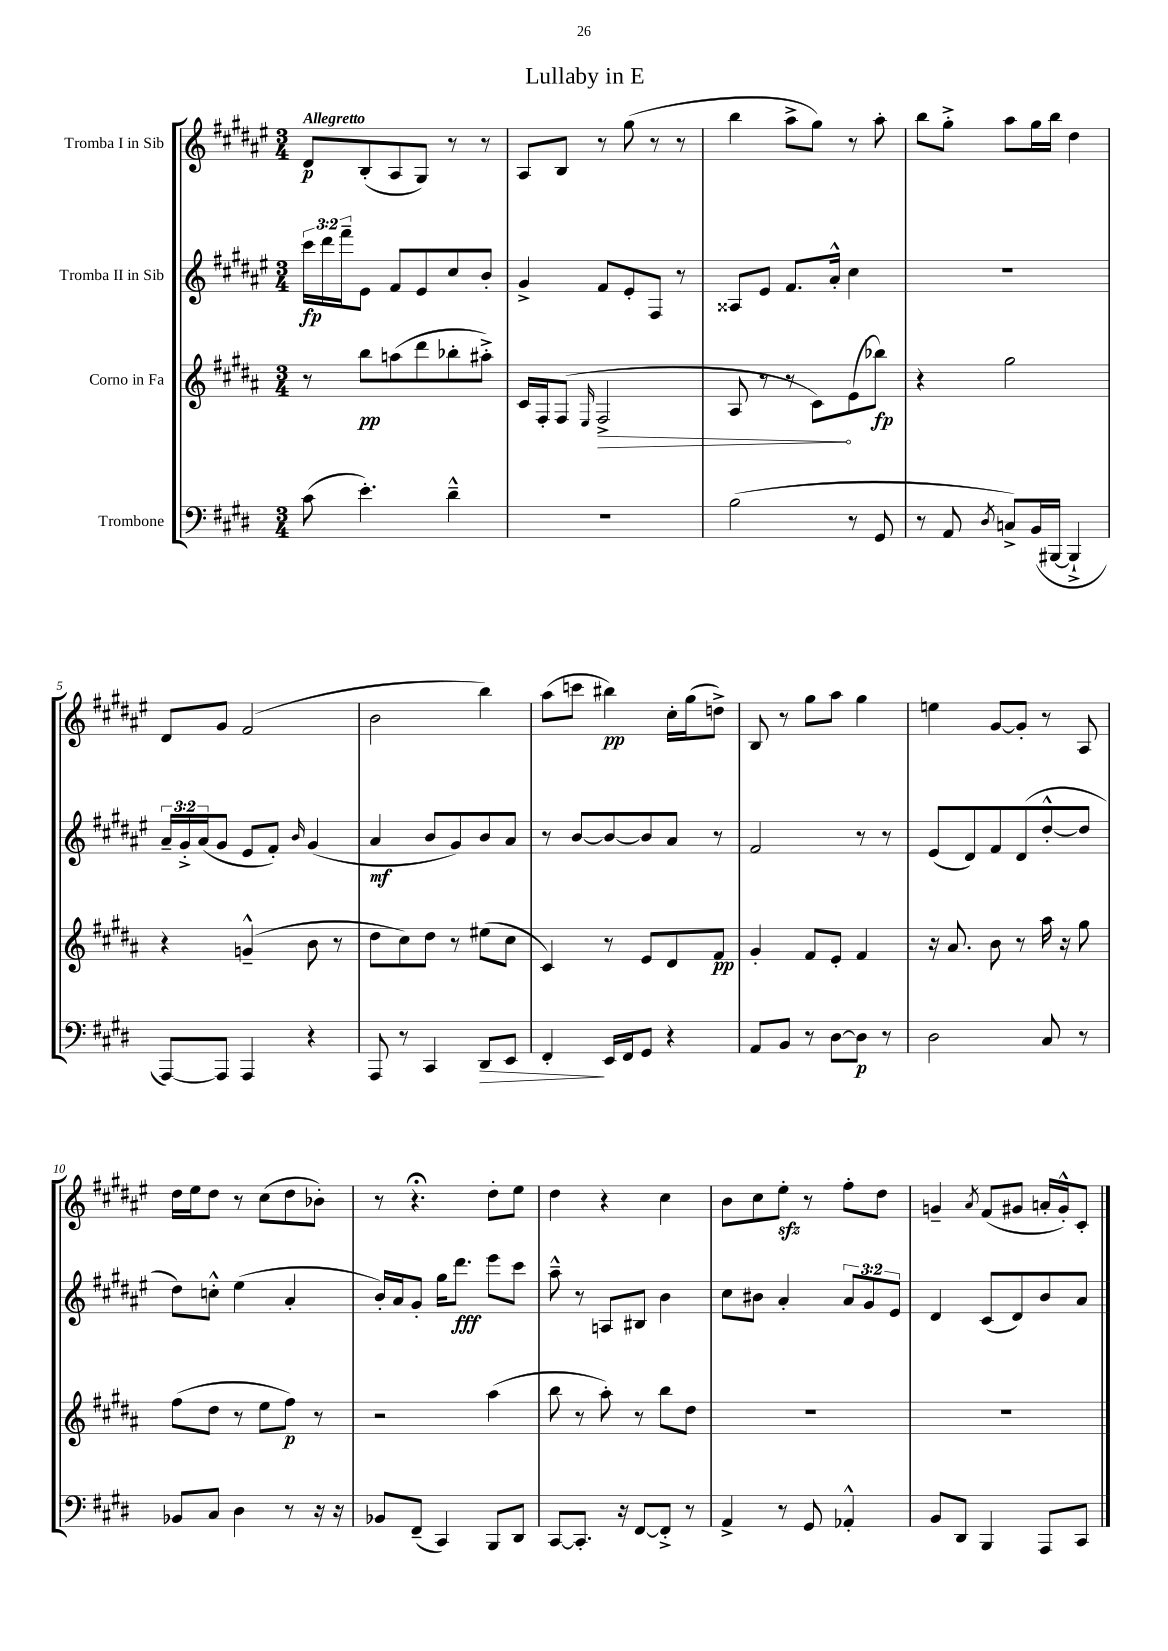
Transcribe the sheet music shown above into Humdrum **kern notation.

**kern	**dynam	**kern	**dynam	**kern	**dynam	**kern	**dynam
*part4	*part4	*part3	*part3	*part2	*part2	*part1	*part1
*staff4	*staff4	*staff3	*staff3	*staff2	*staff2	*staff1	*staff1
*I"Trombone	*	*I"Corno in Fa	*	*I"Tromba II in Sib	*	*I"Tromba I in Sib	*
*clefF4	*	*clefG2	*	*clefG2	*	*clefG2	*
*k[f#c#g#d#]	*	*k[f#c#g#d#a#]	*	*k[f#c#g#d#a#e#]	*	*k[f#c#g#d#a#e#]	*
*M3/4	*	*M3/4	*	*M3/4	*	*M3/4	*
=1	=1	=1	=1	=1	=1	=1	=1
!	!	!	!	!	!	!LO:TX:a:B:t=Allegretto	!
(8c#\	.	8r	.	24ccc#\LL	fp	8d#/L	p
.	.	.	.	24ddd#\	.	.	.
.	.	.	.	24fff#~\J	.	.	.
4.e'\)	.	8bb\L	pp	8e#\J	.	(8B'/	.
.	.	(8aan\	.	8f#/L	.	8A#/	.
.	.	8ddd#\	.	8e#/	.	8G#/J)	.
4d#~^^\	.	8bb-X'\	.	8cc#/	.	8r	.
.	.	8aa#X'^\J)	.	8b'/J	.	8r	.
=2	=2	=2	=2	=2	=2	=2	=2
2.r	.	16c#/LL	.	4g#^/	.	8A#/L	.
.	.	16F#'/J	.	.	.	.	.
.	.	(8F#/J	.	.	.	8B/J	.
.	.	16qqE/	.	.	.	.	.
!	!	!	!LO:HP:b	!	!	!	!
.	.	2F#^/	>	8f#/L	.	8r	.
.	.	.	.	8e#'/	.	(8gg#\	.
.	.	.	.	8F#/J	.	8r	.
.	.	.	.	8r	.	8r	.
=3	=3	=3	=3	=3	=3	=3	=3
(2B\	.	8A#/	.	8A##X/L	.	4bb\	.
.	.	8r	.	8e#/J	.	.	.
.	.	8r	.	8.f#/L	.	8aa#^\L	.
.	.	8c#\L)	.	.	.	8gg#\J)	.
.	.	.	.	16a#'^^/Jk	.	.	.
8r	.	(8e\	]	4cc#\	.	8r	.
8GG#/	.	8bb-X\J)	fp	.	.	8aa#'\	.
=4	=4	=4	=4	=4	=4	=4	=4
8r	.	4r	.	2.r	.	8bb\L	.
8AA/	.	.	.	.	.	8gg#'^\J	.
8qD#/	.	.	.	.	.	.	.
8Cn^/L)	.	2gg#\	.	.	.	8aa#\L	.
(16BB/L	.	.	.	.	.	16gg#\L	.
[16BBB#X/JJ	.	.	.	.	.	16bb\JJ	.
4BBB#`^/]	.	.	.	.	.	4dd#\	.
!!LO:LB:g=z
=5	=5	=5	=5	=5	=5	=5	=5
[8AAA/L)	.	4r	.	24a#~/LL	.	8d#/L	.
.	.	.	.	24g#'^/	.	.	.
.	.	.	.	(24a#/J	.	.	.
8AAA/J]	.	.	.	8g#/J	.	8g#/J	.
4AAA/	.	(4gn~^^/	.	8e#/L	.	(2f#/	.
.	.	.	.	8f#'/J)	.	.	.
.	.	.	.	16qqb/	.	.	.
4r	.	8b\	.	(4g#/	.	.	.
.	.	8r	.	.	.	.	.
=6	=6	=6	=6	=6	=6	=6	=6
8AAA/	.	8dd#\L	.	4a#/	mf	2b\	.
8r	.	8cc#\)	.	.	.	.	.
4CC#/	.	8dd#\J	.	8b/L	.	.	.
.	.	8r	.	8g#/)	.	.	.
!	!LO:HP:b	!	!	!	!	!	!
8DD#/L	>	(8ee#X\L	.	8b/	.	4bb\)	.
8EE/J	.	8cc#\J	.	8a#/J	.	.	.
=7	=7	=7	=7	=7	=7	=7	=7
4FF#'/	.	4c#/)	.	8r	.	(8aa#\L	.
.	.	.	.	[8b/L	.	8cccn\J	.
16EE/LL	]	8r	.	8b/_	.	4bb#X\)	pp
16FF#/J	.	.	.	.	.	.	.
8GG#/J	.	8e/L	.	8b/]	.	.	.
4r	.	8d#/	.	8a#/J	.	16cc#'\LL	.
.	.	.	.	.	.	(16gg#\J	.
.	.	8f#/J	pp	8r	.	8ddn^\J)	.
=8	=8	=8	=8	=8	=8	=8	=8
8AA/L	.	4g#'/	.	2f#/	.	8B/	.
8BB/J	.	.	.	.	.	8r	.
8r	.	8f#/L	.	.	.	8gg#\L	.
[8D#\L	.	8e'/J	.	.	.	8aa#\J	.
8D#\J]	p	4f#/	.	8r	.	4gg#\	.
8r	.	.	.	8r	.	.	.
=9	=9	=9	=9	=9	=9	=9	=9
2D#\	.	16r	.	(8e#/L	.	4een\	.
.	.	8.a#/	.	.	.	.	.
.	.	.	.	8d#/)	.	.	.
.	.	8b\	.	8f#/	.	[8g#/L	.
.	.	8r	.	(8d#/	.	8g#'/J]	.
8C#/	.	16aa#\	.	[8dd#'^^/	.	8r	.
.	.	16r	.	.	.	.	.
8r	.	8gg#\	.	8dd#/J]	.	8A#/	.
!!LO:LB:g=z
=10	=10	=10	=10	=10	=10	=10	=10
8BB-X/L	.	(8ff#\L	.	8dd#\L)	.	16dd#\LL	.
.	.	.	.	.	.	16ee#\J	.
8C#/J	.	8dd#\J	.	8ccn'^^\J	.	8dd#\J	.
4D#\	.	8r	.	(4ee#\	.	8r	.
.	.	8ee\L	.	.	.	(8cc#\L	.
8r	.	8ff#\J)	p	4a#'/	.	8dd#\	.
16r	.	8r	.	.	.	8b-X'\J)	.
16r	.	.	.	.	.	.	.
=11	=11	=11	=11	=11	=11	=11	=11
8BB-X/L	.	2r	.	16b'/LL)	.	8r	.
.	.	.	.	16a#/J	.	.	.
(8FF#~/J	.	.	.	8g#'/J	.	4.r;<	.
4CC#/)	.	.	.	16gg#\KL	.	.	.
.	.	.	.	8.ddd#\J	fff	.	.
8BBB/L	.	(4aa#\	.	8eee#\L	.	8dd#'\L	.
8DD#/J	.	.	.	8ccc#\J	.	8ee#\J	.
=12	=12	=12	=12	=12	=12	=12	=12
[8CC#/L	.	8bb\	.	8aa#~^^\	.	4dd#\	.
8.CC#'/J]	.	8r	.	8r	.	.	.
.	.	8aa#'\)	.	8An/L	.	4r	.
16r	.	.	.	.	.	.	.
[8FF#/L	.	8r	.	8B#X/J	.	.	.
8FF#'^/J]	.	8bb\L	.	4b\	.	4cc#\	.
8r	.	8dd#\J	.	.	.	.	.
=13	=13	=13	=13	=13	=13	=13	=13
4AA^/	.	2.r	.	8cc#\L	.	8b\L	.
.	.	.	.	8b#X\J	.	8cc#\	.
8r	.	.	.	4a#'/	.	8ee#zz'\J	.
8GG#/	.	.	.	.	.	8r	.
4AA-X'^^/	.	.	.	12a#/L	.	8ff#'\L	.
.	.	.	.	12g#/	.	.	.
.	.	.	.	.	.	8dd#\J	.
.	.	.	.	12e#/J	.	.	.
=14	=14	=14	=14	=14	=14	=14	=14
8BB/L	.	2.r	.	4d#/	.	4gn~/	.
8DD#/J	.	.	.	.	.	.	.
.	.	.	.	.	.	8qa#/	.
4BBB/	.	.	.	(8c#/L	.	(8f#/L	.
.	.	.	.	8d#/)	.	8g#X/J	.
8AAA/L	.	.	.	8b/	.	16an'/LL	.
.	.	.	.	.	.	16g#'^^/J)	.
8CC#/J	.	.	.	8a#/J	.	8c#'/J	.
==	==	==	==	==	==	==	==
*-	*-	*-	*-	*-	*-	*-	*-
